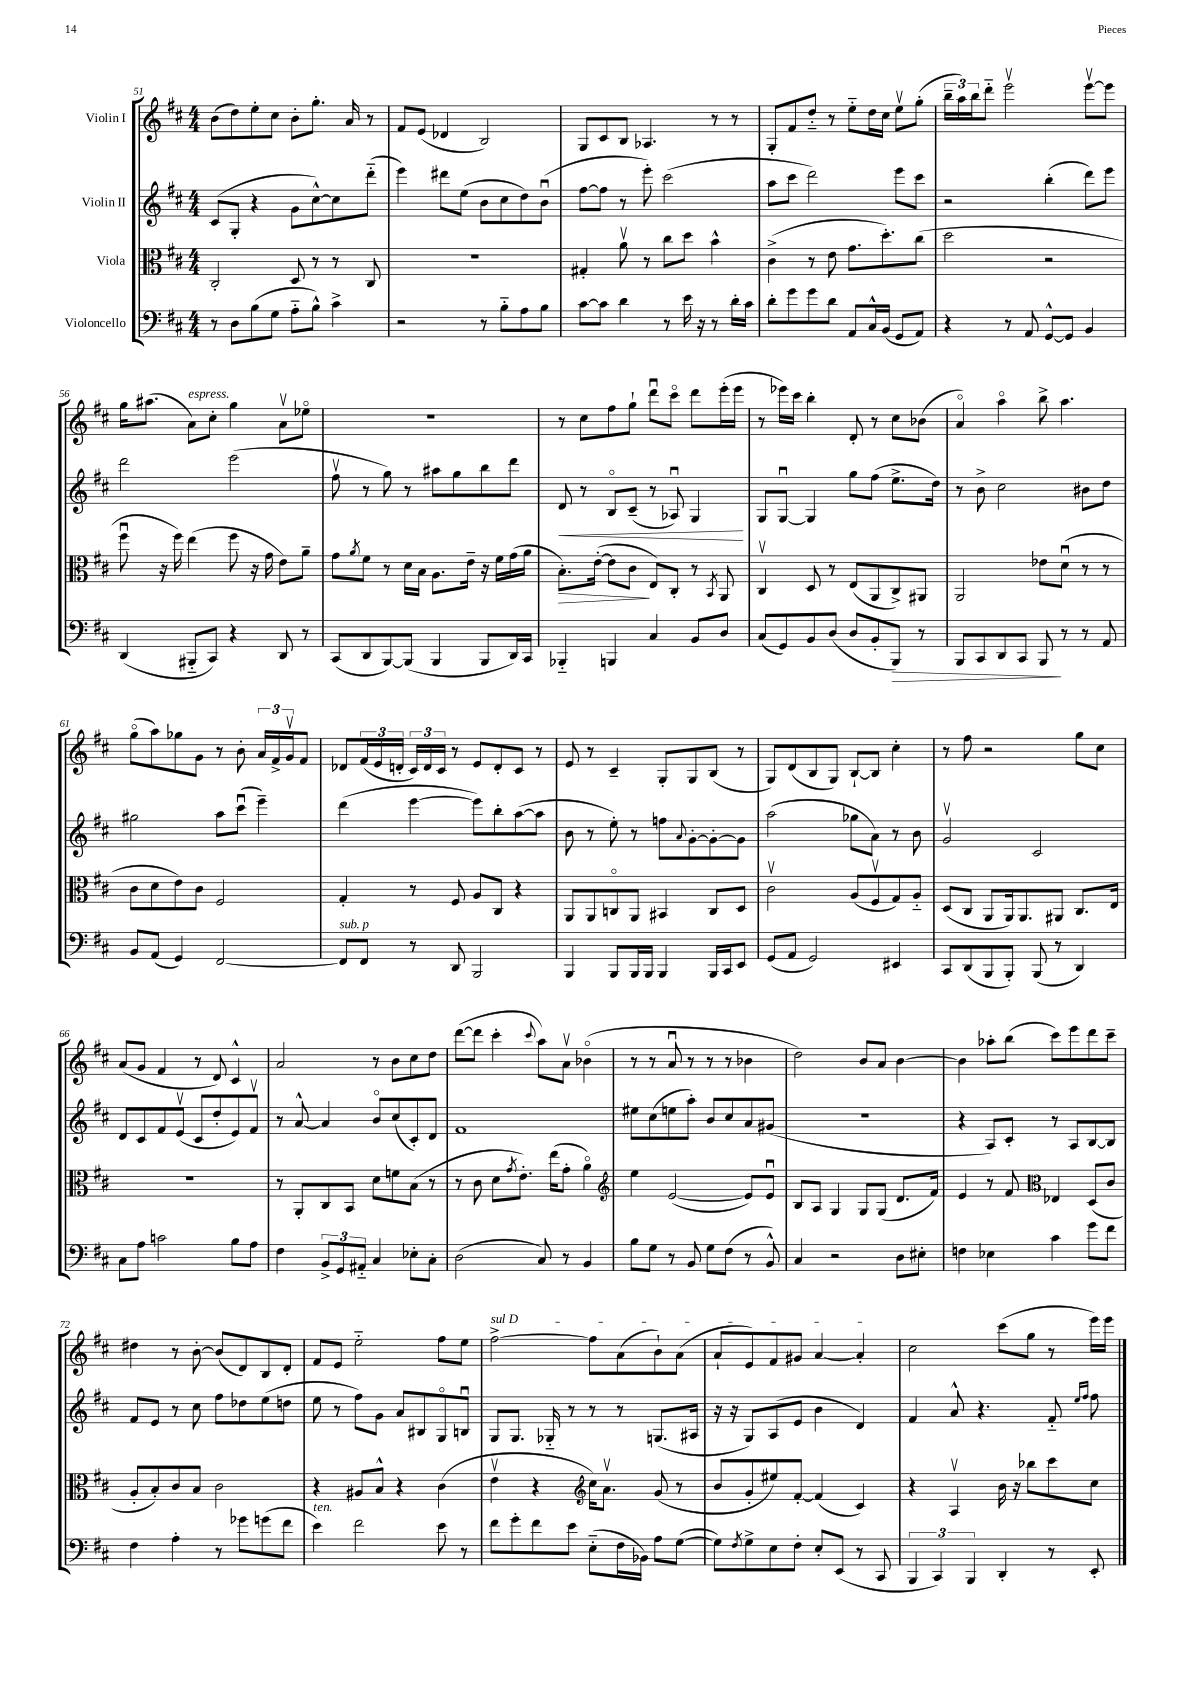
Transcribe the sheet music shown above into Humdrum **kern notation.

**kern	**kern	**kern	**kern
*staff4	*staff3	*staff2	*staff1
*clefF4	*clefC3	*clefG2	*clefG2
*k[f#c#]	*k[f#c#]	*k[f#c#]	*k[f#c#]
*M4/4	*M4/4	*M4/4	*M4/4
8r	2C#'	(8c#	(8b
8D	.	8G'	8dd)
(8B	.	4r	8ee'
8G	.	.	8cc#
8A'~	8D	8g	8b'
8B^^)	8r	[8cc#^^)	8.gg'
4c#^	8r	8cc#]	.
.	.	.	16a
.	8C#	(8ddd'~	8r
=	=	=	=
2r	1r	4eee)	8f#
.	.	.	(8e
.	.	8ddd#	4d-
.	.	(8ee	.
8r	.	8b	2B)
8B'~	.	8cc#	.
8A	.	8dd)	.
8B	.	(8bu	.
=	=	=	=
[8c#	4G#'	[8ff#	8G
8c#]	.	8ff#]	8c#
4d	8av	8r	8B
.	8r	8eee')	4.A-
8r	8cc#	(2ccc#	.
16e	8dd	.	.
16r	.	.	.
8r	4b^^	.	8r
16d'	.	.	8r
16c#	.	.	.
=	=	=	=
8d'	(4c#^	8aa	8G'
8g	.	8ccc#	8f#
8g	8r	2ddd)	8dd'~
8d	8e	.	8r
8AA	8.g	.	8ee'~
16C#^^	.	.	16dd
(16BB	8.dd')	.	16cc#
8GG	.	8eee	8eev
8AA)	(8cc#	8ccc#	(8gg'
=	=	=	=
4r	2dd	2r	24bb~
.	.	.	24aa)
.	.	.	24bb
.	.	.	8ddd'~
8r	.	.	2eeev
8AA	.	.	.
[8GG^^	2r	(4bb'	.
8GG]	.	.	.
4BB	.	8ddd)	[8eeev
.	.	8eee	8eee]
=	=	=	=
(4DD	8ff#u	2ddd	16gg
.	.	.	(8.aa#
.	16r	.	.
.	16ff#)	.	.
8BBB#'~	(4ee	.	8a)
8CC#)	.	.	8cc#'
4r	8ff#	(2eee	4gg
.	16r	.	.
.	16g	.	.
8DD	8e)	.	8av
8r	8a~	.	8ee-o
=	=	=	=
(8CC#	8g	8ff#v	1r
.	8qa	.	.
8DD	8f#	8r	.
[8BBB)	8r	8gg)	.
(8BBB]	16d	8r	.
.	16B	.	.
4BBB	8.A	8aa#	.
.	.	8gg	.
.	16e~	.	.
8BBB	16r	8bb	.
.	16f#	.	.
16DD)	(16g	8ddd	.
16CC#	16a	.	.
=	=	=	=
4BBB-'~	8.B')	8d	8r
.	.	8r	8cc#
.	([16e'	.	.
4BBB	8e]	8Bo	8ff#
.	8c#	(8c#~	8gg`
4C#	8E)	8r	8dddu
.	8C#'	8A-u)	8ccc#o
8BB	8r	4G	8ddd
.	8qBB	.	.
8D	8AA	.	(16eee'
.	.	.	16eee
=	=	=	=
(8C#	4C#v	8G	8r
8GG)	.	[8Gu	16eee-)
.	.	.	16ccc#
8BB	8D	4G]	4bb'
(8D	8r	.	.
8D	(8E	8gg	8d'
8BB'	8AA	(8ff#	8r
8BBB)	8C#^)	8.ee^	8cc#
8r	8AA#	.	(8b-
.	.	16dd)	.
=	=	=	=
8BBB	2AA	8r	4ao)
8CC#	.	8b^	.
8DD	.	2cc#	4aao
8CC#	.	.	.
8BBB	8e-	.	8bb^
8r	(8du	.	4.aa
8r	8r	8b#	.
8AA	8r	8dd	.
=	=	=	=
8BB	8c#	2gg#	(8ggo
(8AA	8d	.	8aa)
4GG)	8e)	.	8gg-
.	8c#	.	8g
[2FF#	2F#	8aa	8r
.	.	(8ccc#u	8b'
.	.	4eee~)	24a
.	.	.	24f#^
.	.	.	24gv
.	.	.	8f#
=	=	=	=
8FF#]	4G'	(4ddd	8d-
8FF#	.	.	(24f#
.	.	.	24e
.	.	.	24d'
8r	8r	[4eee	24c#)
.	.	.	24d
.	.	.	24c#
8DD	8F#	.	8r
2BBB	8A	8eee])	8e
.	8C#	8bb'	8d'
.	4r	([8aa	8c#
.	.	8aa]	8r
=	=	=	=
4BBB	8AA	8b	8e
.	8AA	8r	8r
8BBB	8Co	8ee')	4c#~
16BBB	8AA	8r	.
16BBB	.	.	.
4BBB	4BB#	8ff	8G'
.	.	8qqa	.
.	.	[8g'	8G
16BBB	8C	8g'_	(8B
16CC#	.	.	.
8EE	8D	8g]	8r
=	=	=	=
(8GG	2c#v	(2aa	8G)
8AA	.	.	(8d
2GG)	.	.	8B
.	.	.	8G)
.	(8A	8gg-	[8B`
.	8F#v	8a)	8B]
4EE#	8G)	8r	4cc#'
.	8A'~	8b	.
=	=	=	=
8CC#	(8D	2gv	8r
(8DD	8C#	.	8ff#
8BBB	8AA	.	2r
8BBB')	16AA)	.	.
.	8.AA	.	.
(8BBB	.	2c#	.
8r	8AA#	.	.
4DD)	8.C#	.	8gg
.	.	.	8cc#
.	16E	.	.
=	=	=	=
8C#	1r	8d	(8a
8A	.	8c#	8g
2c	.	8f#	4f#
.	.	(8ev	.
.	.	8c#	8r
.	.	8dd'	8d)
8B	.	8e)	4c#^^
8A	.	8f#v	.
=	=	=	=
4F#	8r	8r	2a
.	8AA'	[8a^^	.
12BB^	8C#	4a]	.
12GG	.	.	.
.	8BB	.	.
12AA#'~	.	.	.
4C#	8d	8bo	8r
.	8f	(8cc#	8b
8E-'	(8B	8c#')	8cc#
8C#'	8r	8d	8dd
=	=	=	=
(2D	8r	1f#	([8ddd
.	8c#	.	8ddd]
.	8d	.	4ccc#'
.	8qg	.	.
.	8.e')	.	.
.	.	.	8qqccc#
8C#)	.	.	8aa)
.	(16ee	.	.
8r	8g'	.	8av
4BB	4ao)	.	(4b-o
=	=	=	=
*	*clefG2	*	*
8B	4ee	8ee#	8r
8G	.	(8cc#	8r
8r	([2e	8ee	8au
8BB	.	8aa')	8r
8G	.	8b	8r
(8F#	.	8cc#	8r
8r	8e])	8a	4b-
8BB^^)	8eu	(8g#	.
=	=	=	=
4C#	8B	1r	2dd)
.	8A	.	.
2r	4G	.	.
.	8G	.	8b
.	(8G	.	8a
8D	8.d	.	[4b
8E#'	.	.	.
.	16f#)	.	.
=	=	=	=
4F	4e	4r	4b]
4E-	8r	8A)	8aa-'
.	8f#	8c#'	(8bb
*	*clefC3	*	*
4c#	4E-	8r	8ccc#)
.	.	8A	8eee
8g	(8D	[8B	8ddd
8f#	8c#	8B]	8ccc#~
=	=	=	=
4F#	8A'	8f#	4dd#
.	8B')	8e	.
4A'	8c#	8r	8r
.	8B	8cc#	[8b'
8r	2c#	8ff#	(8b]
8g-	.	8dd-	8d)
(8g	.	(8ee	8B
8f#	.	8dd	8d'
=	=	=	=
4e)	4r	8ee	8f#
.	.	8r	8e
2f#	8A#	8ff#)	2ee'~
.	8B^^	8g	.
.	4r	8a	.
.	.	8B#	.
8e	(4c#	8Go	8ff#
8r	.	8Bu	8ee
=	=	=	=
8f#	4ev	8G	[2ff#^
8g'	.	8.G	.
8f#	4r	.	.
.	.	16G-'~	.
8e	.	8r	.
*	*clefG2	*	*
(8E'~	16cc#)	8r	8ff#]
.	8.av	.	.
16F#	.	8r	(8a
16BB-)	.	.	.
8A	(8g	(8.G	8b`)
([8G	8r	.	(8a
.	.	16A#	.
=	=	=	=
8G])	8b	16r	8a`
.	.	16r	.
8qF#	.	.	.
8G^	8g'	8G)	8e)
8E	8ee#)	(8A	8f#
8F#'	[8f#'	8e	8g#
8E'	(4f#]	4b	[4a
(8EE	.	.	.
8r	4c#)	4d)	4a']
8CC#	.	.	.
=	=	=	=
6BBB	4r	4f#	2cc#
6CC#)	.	.	.
.	4Av	8a^^	.
6BBB	.	.	.
.	.	4.r	.
4DD'	16b	.	(8ccc#
.	16r	.	.
.	8bb-	.	8gg
8r	8ccc#	8f#'~	8r
.	.	16qqee	.
.	.	16qqff#	.
8EE'	8cc#	8ff#	16eee)
.	.	.	16eee
==	==	==	==
*-	*-	*-	*-
